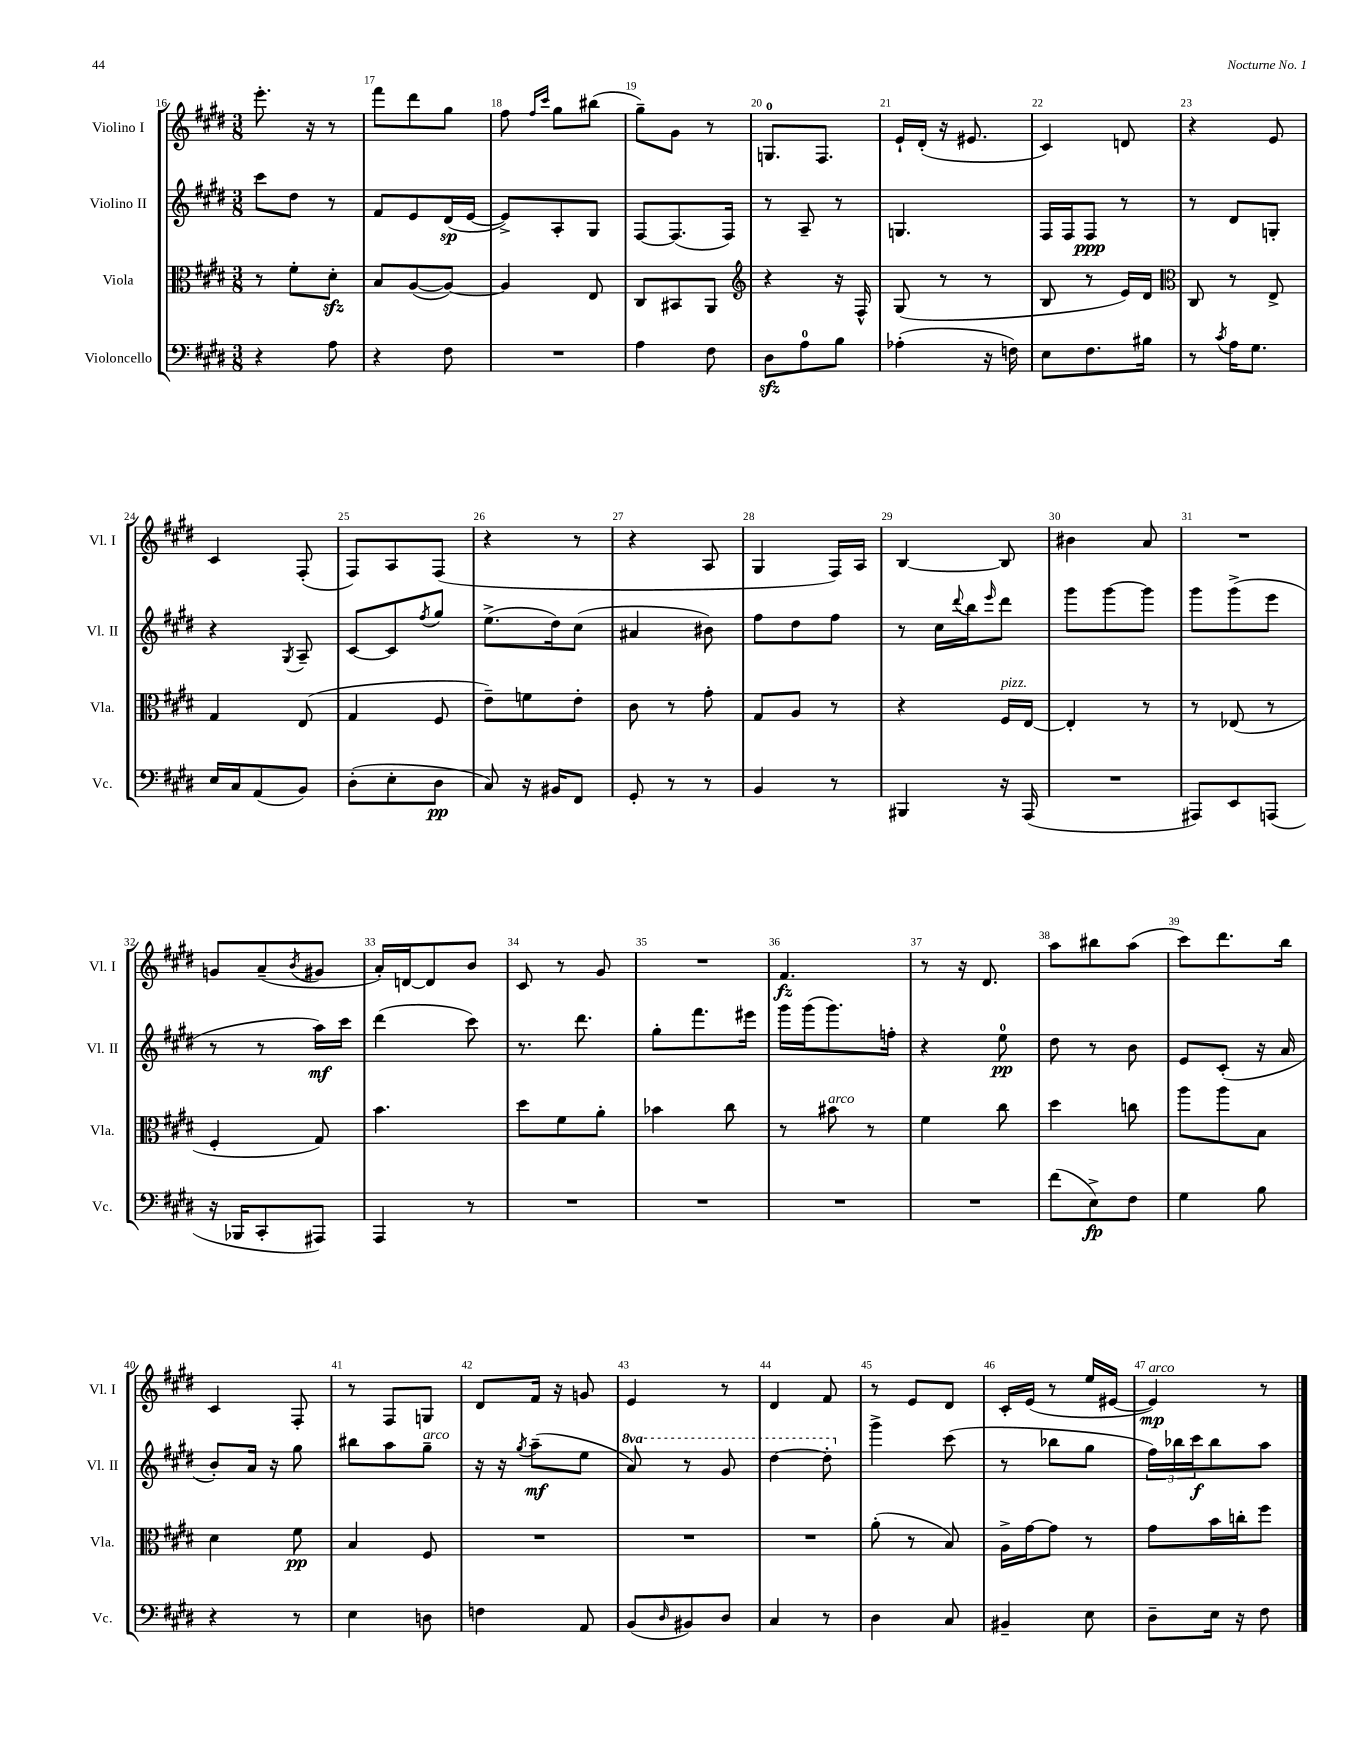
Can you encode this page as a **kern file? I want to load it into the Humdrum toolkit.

**kern	**kern	**kern	**kern
*staff4	*staff3	*staff2	*staff1
*clefF4	*clefC3	*clefG2	*clefG2
*k[f#c#g#d#]	*k[f#c#g#d#]	*k[f#c#g#d#]	*k[f#c#g#d#]
*M3/8	*M3/8	*M3/8	*M3/8
4r	8r	8ccc#\L	8.eee'\
.	8f#'\L	8dd#\J	.
.	.	.	16r
8A\	8d#'\J	8r	8r
=	=	=	=
4r	8B/L	8f#/L	8fff#\L
.	([8A/	8e/	8ddd#\
8F#\	8A/_J)	(16d#/L	8gg#\J
.	.	[16e/JJ	.
=	=	=	=
4.r	4A/]	8e^/]L)	8ff#\
.	.	.	16qqff#/LL
.	.	.	16qqccc#/JJ
.	.	8A'/	8gg#\L
.	8E/	8G#/J	(8bb#\J
=	=	=	=
4A\	8C#/L	[8F#/L	8gg#~\L)
.	8BB#/	(8.F#/]	8g#\J
8F#\	8AA/J	.	8r
.	.	16F#/Jk)	.
=	=	=	=
*	*clefG2	*	*
8D#\L	4r	8r	8.G/L
8A\	.	8A~/	.
.	.	.	8.F#/J
8B\J	16r	8r	.
.	16F#^^/	.	.
=	=	=	=
(4A-'\	(8G#/	4.G/	16e`/LL
.	.	.	(16d#'/JJ
.	8r	.	16r
.	.	.	8.e#/
16r	8r	.	.
16F\)	.	.	.
=	=	=	=
8E\L	8B/	16F#/LL	4c#/)
.	.	16F#/J	.
8.F#\	8r	8F#/J	.
.	16e/LL)	8r	8d/
16B#\Jk	16d#/JJ	.	.
=	=	=	=
*	*clefC3	*	*
8r	8C#/	8r	4r
8qc#/	.	.	.
16A\LK	8r	8d#/L	.
8.G#\J	.	.	.
.	8E^/	8G'/J	8e/
=	=	=	=
16E/LL	4G#/	4r	4c#/
16C#/J	.	.	.
(8AA/	.	.	.
.	.	8qG#/	.
8BB/J)	(8E/	8A~/	(8F#'/
=	=	=	=
(8D#'\L	4G#/	[8c#/L	8F#/L)
8E'\	.	8c#/]	8A/
.	.	8qff#/	.
8D#\J	8F#/	8gg#/J	(8F#/J
=	=	=	=
8C#/)	8e~\L)	(8.ee^\L	4r
16r	8f\	.	.
16BB#/LK	.	16dd#\k)	.
8FF#/J	8e'\J	(8cc#\J	8r
=	=	=	=
8GG#'/	8c#\	4a#/	4r
8r	8r	.	.
8r	8g#'\	8b#\)	8A/
=	=	=	=
4BB/	8G#/L	8ff#\L	4G#/
.	8A/J	8dd#\	.
8r	8r	8ff#\J	16F#/LL)
.	.	.	16A/JJ
=	=	=	=
4BBB#/	4r	8r	[4B/
.	.	16cc#\LL	.
.	.	8qqddd#/	.
.	.	16bb\J	.
.	.	16qqeee/	.
16r	16F#/LL	8ddd#\J	8B/]
(16AAA/	[16E/JJ	.	.
=	=	=	=
4.r	4E'/]	8ggg#\L	4b#\
.	.	[8ggg#\	.
.	8r	8ggg#\]J	8a/
=	=	=	=
8AAA#/L)	8r	8ggg#\L	4.r
8EE/	(8E-/	(8ggg#^\	.
(8AAA/J	8r	8eee\J	.
=	=	=	=
16r	4F#'/	8r	8g/L
16BBB-/LK	.	.	.
8CC#'/	.	8r	(8a~/
.	.	.	8qb/
8AAA#/J)	8G#/)	16aa\LL)	8g#/J
.	.	16ccc#\JJ	.
=	=	=	=
4AAA/	4.b\	(4ddd#\	16a'/LL)
.	.	.	[16d/J
.	.	.	8d/]
8r	.	8ccc#\)	8b/J
=	=	=	=
4.r	8dd#\L	8.r	8c#/
.	8f#\	.	8r
.	.	8.ddd#\	.
.	8a'\J	.	8g#/
=	=	=	=
4.r	4b-\	8gg#'\L	4.r
.	.	8.fff#\	.
.	8cc#\	.	.
.	.	16eee#\Jk	.
=	=	=	=
4.r	8r	16ggg#\LL	4.f#/
.	.	(16ggg#\J	.
.	8b#\	8.ggg#\)	.
.	8r	.	.
.	.	16ff'\Jk	.
=	=	=	=
4.r	4f#\	4r	8r
.	.	.	16r
.	.	.	8.d#/
.	8cc#\	8ee\	.
=	=	=	=
(8f#\L	4dd#\	8dd#\	8aa\L
8E^\)	.	8r	8bb#\
8F#\J	8cc\	8b\	(8aa\J
=	=	=	=
4G#\	8aa\L	8e/L	8ccc#\L)
.	8aa\	(8c#'/J	8.ddd#\
8B\	8B\J	16r	.
.	.	16a/	16bb\Jk
=	=	=	=
4r	4d#\	8b'/L)	4c#/
.	.	16a/Jk	.
.	.	16r	.
8r	8f#\	8gg#\	8F#'/
=	=	=	=
4E\	4B/	8bb#\L	8r
.	.	8aa\	8F#/L
8D\	8F#/	8gg#~\J	8G/J
=	=	=	=
4F\	4.r	16r	8d#/L
.	.	16r	.
.	.	8qgg#/	.
.	.	(8aa~\L	16f#/Jk
.	.	.	16r
8AA/	.	8ee\J	8g/
=	=	=	=
(8BB/L	4.r	8aa/)	4e/
16qqD#/	.	.	.
8BB#/)	.	8r	.
8D#/J	.	8gg#/	8r
=	=	=	=
4C#/	4.r	[4ddd#\	4d#/
8r	.	8ddd#'\]	8f#/
=	=	=	=
4D#\	(8a'\	4ggg#^\	8r
.	8r	.	8e/L
8C#/	8B/)	(8ccc#\	8d#/J
=	=	=	=
4BB#~/	16A^\LL	8r	16c#'/LL
.	[16g#\J	.	(16e/JJ
.	8g#\]J	8bb-\L	8r
8E\	8r	8gg#\J	16ee/LL
.	.	.	[16e#/JJ
=	=	=	=
8D#~\L	8g#\L	24ff#\LL)	4e#/])
.	.	24bb-\	.
.	.	24ccc#\J	.
16E\Jk	16b\L	8bb-\	.
16r	16cc'\J	.	.
8F#\	8ff#\J	8aa\J	8r
==	==	==	==
*-	*-	*-	*-
